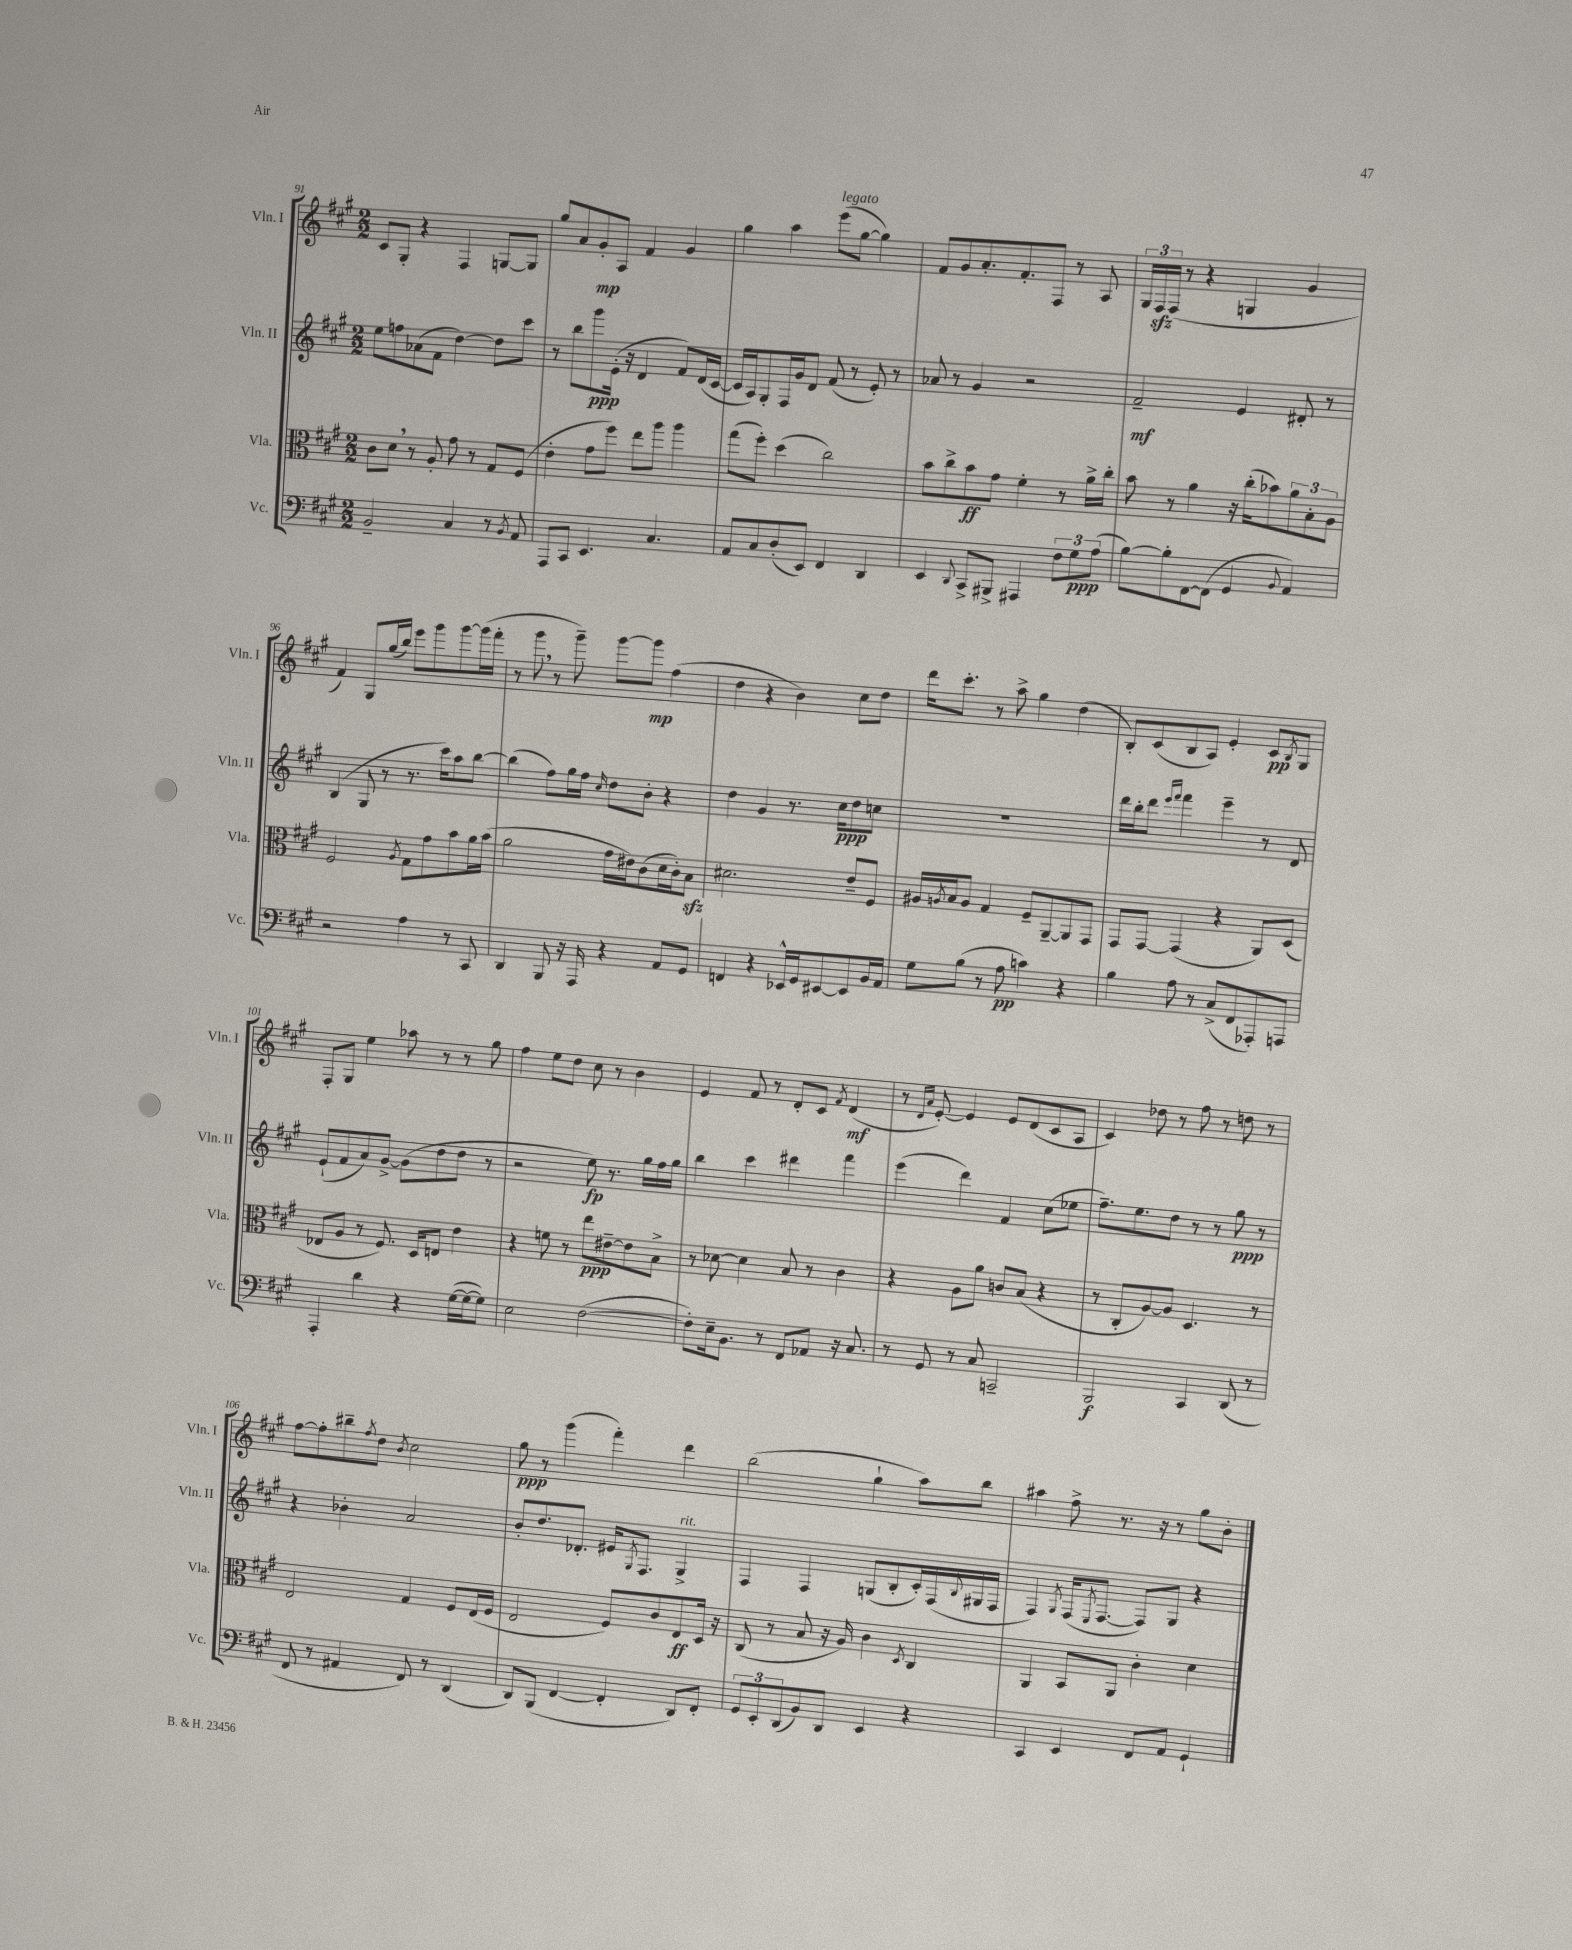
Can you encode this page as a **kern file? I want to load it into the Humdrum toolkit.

**kern	**kern	**kern	**kern
*staff4	*staff3	*staff2	*staff1
*clefF4	*clefC3	*clefG2	*clefG2
*k[f#c#g#]	*k[f#c#g#]	*k[f#c#g#]	*k[f#c#g#]
*M2/2	*M2/2	*M2/2	*M2/2
2BB~	8c#	8ee	8c#
.	8d	8ff	8G#'
.	8r	(8a-	4r
.	8A'	8f#	.
4C#	8g#	[4dd)	4F#
.	8r	.	.
8r	8G#	8dd]	[8G
8qBB	.	.	.
8AA	(8F#	8ccc#	8G]
=	=	=	=
8AAA	4e'	8r	8gg#
8CC#	.	8bb	8a
4.EE	8g#	8ggg#	8g#'
.	8ff#)	(16e'	8A
.	.	16r	.
.	8ee	4d	4f#
4.C#	8aa	.	.
.	4aa	8f#)	4g#
.	.	(16d	.
.	.	[16c#	.
=	=	=	=
8AA	(8gg#	16c#]	4gg#
.	.	16A)	.
8C#	8ff#')	8G#'	.
(8D'	(4dd	16F#	4aa
.	.	16g#	.
8EE)	.	8d	.
4FF#	2cc#)	(8f#	(8eee
.	.	8r	[8gg#
4DD	.	8e')	4gg#])
.	.	8r	.
=	=	=	=
4EE	8b	8a-	8f#
.	8cc#^	8r	8g#
8qqDD	.	.	.
8CC#^	8b	4g#	8.a'
8BBB#^	8g#	.	.
.	.	.	8.f#'
4AAA#	4f#'	2r	.
.	.	.	8F#
12F#	8r	.	8r
12G#	.	.	.
.	16a^	.	8A
(12A	.	.	.
.	16cc#'	.	.
=	=	=	=
[8B)	8b	2f#~	24G#
.	.	.	24F#
.	.	.	(24F#
8B']	8r	.	8r
[8FF#	4a	.	4r
(8FF#]	.	.	.
4GG#	16r	4e	4G
.	(16cc#'	.	.
.	8b-)	.	.
8qqBB	.	.	.
4AA)	12a	8d#'	4g#
.	12B'	.	.
.	.	8r	.
.	12A	.	.
=	=	=	=
2r	2F#	(4B	4f#)
.	.	8G#	8G#
.	.	8r	(16gg#
.	.	.	16bb)
.	8qA	.	.
4A	8G#	8.r	8eee
.	8g#	.	8ggg#
.	.	16ccc#)	.
8r	8b	8aa	[8ggg#
8CC#	16a	[8bb	(16ggg#]
.	(16b	.	16fff#'
=	=	=	=
4DD	2a	(4bb]	8r
.	.	.	8ggg#
8BBB	.	8ff#)	8r
16r	.	16gg#	8ggg#~)
16AAA	.	16ff#	.
.	.	16qqcc#	.
4r	16g#	8dd	[8ggg#
.	16e#)	.	.
.	(8c#	8b'	8ggg#]
8AA	16d	4r	(4ff#
.	16c#')	.	.
8GG#	8B	.	.
=	=	=	=
4FF	2.d#	4dd	4dd
4r	.	4g#	4r
16EE-^^	.	8.r	4b)
16GG#	.	.	.
[8EE#	.	.	.
.	.	16cc#	.
8EE#]	8e~	8dd	8cc#
16BB	8F#	8cc	8dd
16AA	.	.	.
=	=	=	=
8G#	16A#	1r	16ddd
.	8qA	.	.
.	16B	.	8.ccc#'
(8B	8A	.	.
8r	4G#	.	8r
8A	.	.	8aa^
4c)	8F#~	.	4gg#
.	[8AA~	.	.
4r	8AA]	.	(4dd
.	8GG#	.	.
=	=	=	=
4B	8GG#	16ddd	8B')
.	.	16bb'	.
.	[8GG#	8ddd	(8c#
.	.	16qqeee	.
.	.	16qqfff#	.
8A	(4GG#]	4fff#	8B
8r	.	.	8A)
(8C#^	4r	4eee~	4e'
8FF#	.	.	.
8AAA-')	8AA)	8r	8c#
.	.	.	8qB
8AAA	(8D	8d	8G#
=	=	=	=
4AAA'	8E-	(8e`	8F#'
.	8A	8f#	8G#
4d	8r	8a)	4ee
.	8.F#)	[8g#^	.
4r	.	(8g#]	8aa-
.	16D	.	.
.	8E	8dd	8r
([16G#	4e	8dd	8r
16G#_	.	.	.
8G#])	.	8r	8gg#
=	=	=	=
2E	4r	2r	4ff#
.	8f	.	8ee
.	8r	.	8dd
([2F#	8ee	8ee)	8cc#
.	[8e#~	8.r	8r
.	8e#]	.	4b
.	.	16gg#	.
.	8B^	16ff#	.
.	.	16gg#	.
=	=	=	=
8F#'])	8r	4bb	4e
16E~	[8d-	.	.
8.BB	.	.	.
.	4d-]	4ccc#	8f#
8r	.	.	8r
8FF#	8B	4ddd#	8d'
8AA-	8r	.	8c#
.	.	.	8qf#
16r	4c#	4fff#	(4d
8.C#	.	.	.
=	=	=	=
8r	4r	(4eee	8r
.	.	.	16qqd
.	.	.	16qqa
8GG#	.	.	[8e')
8r	8A	4ddd)	4e]
8C#	8a	.	.
2CC~	8c	4f#	8e
.	(8B	.	(8d
.	4r	(8cc#	8c#
.	.	8ee-	8A
=	=	=	=
2BBB	8r	8.ff#~)	4c#)
.	8C#'	.	.
.	.	8.ee	.
.	[8A)	.	8dd-
.	8A]	8dd	8r
4CC#	4.D	8r	8ff#
.	.	8r	8r
(8DD	.	8gg#	8dd
8r	8r	8r	8r
=	=	=	=
8FF#	2E	4r	[8ff#
8r	.	.	8ff#']
4AA#	.	4b-'	8bb#~
.	.	.	8qff#
.	.	.	8dd
.	.	.	8qb
8FF#)	4G#	2a	2cc#
8r	.	.	.
(4DD	8F#	.	.
.	(16E	.	.
.	16F#	.	.
=	=	=	=
8DD)	2E	8b'	8gg#
(8BBB	.	8.dd	8r
[4FF#	.	.	(4ggg#
.	.	8.d-'	.
4FF#']	8F#)	16e#	4fff#')
.	.	8qG#	.
.	.	8.F#	.
.	8c#	.	.
8DD)	8E	4G#^	4ddd
8FF#'	16D	.	.
.	16r	.	.
=	=	=	=
12GG#	(8C#	4F#	(2bb
12EE'	.	.	.
.	8r	.	.
(12DD	.	.	.
8BB)	8B	4F#	.
8DD	16r	.	.
.	16A)	.	.
4EE	4c#	(8G	4gg#`
.	.	8B'	.
.	8qD	.	.
4r	4C#	16c#')	8aa)
.	.	(16F#	.
.	.	8qqB	.
.	.	16G#	8bb
.	.	16F#	.
=	=	=	=
4CC#	4AA	4F#)	4aa#
.	.	8qG#	.
4EE	8BB	(16F#	8ff#^
.	.	8qE	.
.	.	[8.F#	.
.	8AA	.	8.r
8FF#	4c#'	8F#])	.
.	.	.	16r
8AA	.	8G#	8r
4GG#`	4d	4r	8gg#
.	.	.	8b'
==	==	==	==
*-	*-	*-	*-
